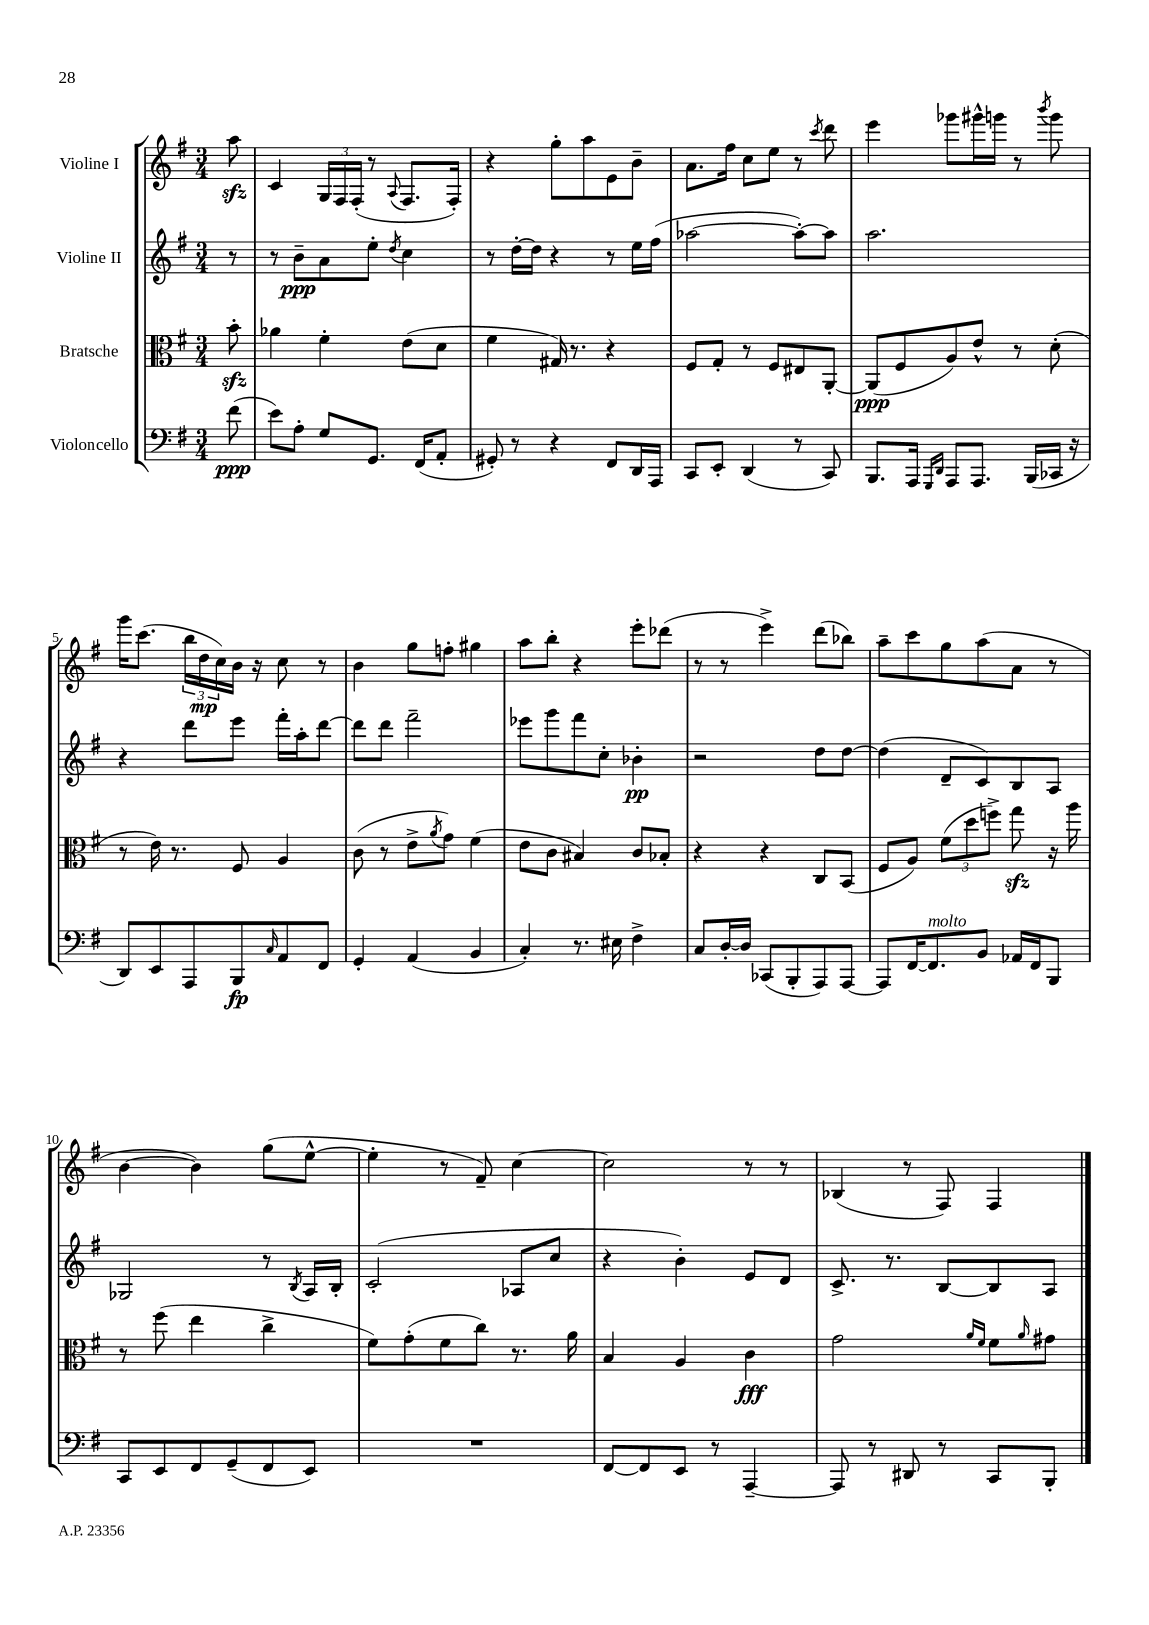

**kern	**kern	**kern	**kern
*staff4	*staff3	*staff2	*staff1
*clefF4	*clefC3	*clefG2	*clefG2
*k[f#]	*k[f#]	*k[f#]	*k[f#]
*M3/4	*M3/4	*M3/4	*M3/4
(8f#	8b'	8r	8aa
=	=	=	=
8e)	4a-	8r	4c
8A'	.	8b~	.
8G	4f#'	8a	24G
.	.	.	24F#
.	.	.	(24F#'
8.GG	.	8ee'	8r
.	.	8qdd	8qqA
.	(8e	4cc	8.F#
(16FF#	.	.	.
8AA'	8d	.	.
.	.	.	16F#')
=	=	=	=
8GG#')	4f#	8r	4r
8r	.	[16dd'	.
.	.	16dd]	.
4r	16G#)	4r	8gg'
.	8.r	.	.
.	.	.	8aa
8FF#	4r	8r	8e
16DD	.	16ee	8b~
16AAA	.	(16ff#	.
=	=	=	=
8CC	8F#	[2aa-	8.a
8EE'	8G'	.	.
.	.	.	16ff#
(4DD	8r	.	8cc
.	8F#	.	8ee
8r	8E#	8aa-'_)	8r
.	.	.	8qccc
8CC)	[8AA'	8aa-]	8ddd
=	=	=	=
8.BBB	(8AA]	2.aa	4eee
.	8F#	.	.
16AAA	.	.	.
16qqGGG	.	.	.
16qqDD	.	.	.
8AAA	8A)	.	8ggg-
8.AAA	8e^^	.	16ggg#^^
.	.	.	16ggg
.	8r	.	8r
(16BBB	.	.	.
.	.	.	8qbbb
16CC-	(8d'	.	8ggg
16r	.	.	.
=	=	=	=
8DD)	8r	4r	16ggg
.	.	.	(8.ccc
8EE	16e)	.	.
.	8.r	.	.
8AAA	.	8ddd	24bb
.	.	.	24dd
.	.	.	24cc)
8BBB	8F#	8eee	16b
.	.	.	16r
16qqC	.	.	.
8AA	4A	16fff#'	8cc
.	.	16aa'	.
8FF#	.	[8ddd	8r
=	=	=	=
4GG'	(8c	8ddd]	4b
.	8r	8ddd	.
(4AA	8e^	2fff#~	8gg
.	8qa	.	.
.	8g)	.	8ff'
4BB	(4f#	.	4gg#
=	=	=	=
4C')	8e	8eee-	8aa
.	8c	8ggg	8bb'
8.r	4B#)	8fff#	4r
.	.	8cc'	.
16E#	.	.	.
4F#^	8c	4b-'	8eee'
.	8B-'	.	(8ddd-
=	=	=	=
8C	4r	2r	8r
[16D'	.	.	8r
16D]	.	.	.
(8CC-	4r	.	4eee^)
8BBB'	.	.	.
8AAA)	8C	8dd	(8ddd
[8AAA	(8BB	[8dd	8bb-)
=	=	=	=
8AAA]	8F#	(4dd]	8aa~
[16FF#	8A)	.	8ccc
8.FF#]	.	.	.
.	(12f#	8d~	8gg
.	12dd	.	.
8BB	.	8c)	(8aa
.	12ff^)	.	.
16AA-	8gg	8B	8a
16FF#	.	.	.
8BBB	16r	8A	8r
.	16aa	.	.
=	=	=	=
8CC	8r	2G-	[4b
8EE	(8ff#	.	.
8FF#	4ee	.	4b])
(8GG~	.	.	.
8FF#	4cc^	8r	(8gg
.	.	8qB	.
8EE)	.	16A	[8ee^^
.	.	16B'	.
=	=	=	=
2.r	8f#)	(2c'	4ee']
.	(8g'	.	.
.	8f#	.	8r
.	8cc)	.	8f#~)
.	8.r	8A-	[4cc
.	.	8cc	.
.	16a	.	.
=	=	=	=
[8FF#	4B	4r	2cc]
8FF#]	.	.	.
8EE	4A	4b')	.
8r	.	.	.
[4AAA~	4c	8e	8r
.	.	8d	8r
=	=	=	=
8AAA]	2g	8.c^	(4B-
8r	.	.	.
.	.	8.r	.
8DD#	.	.	8r
8r	.	[8B	8F#)
.	16qqa	.	.
.	16qqf#	.	.
8CC	8f#	8B]	4F#
.	16qqa	.	.
8BBB'	8g#	8A	.
==	==	==	==
*-	*-	*-	*-
